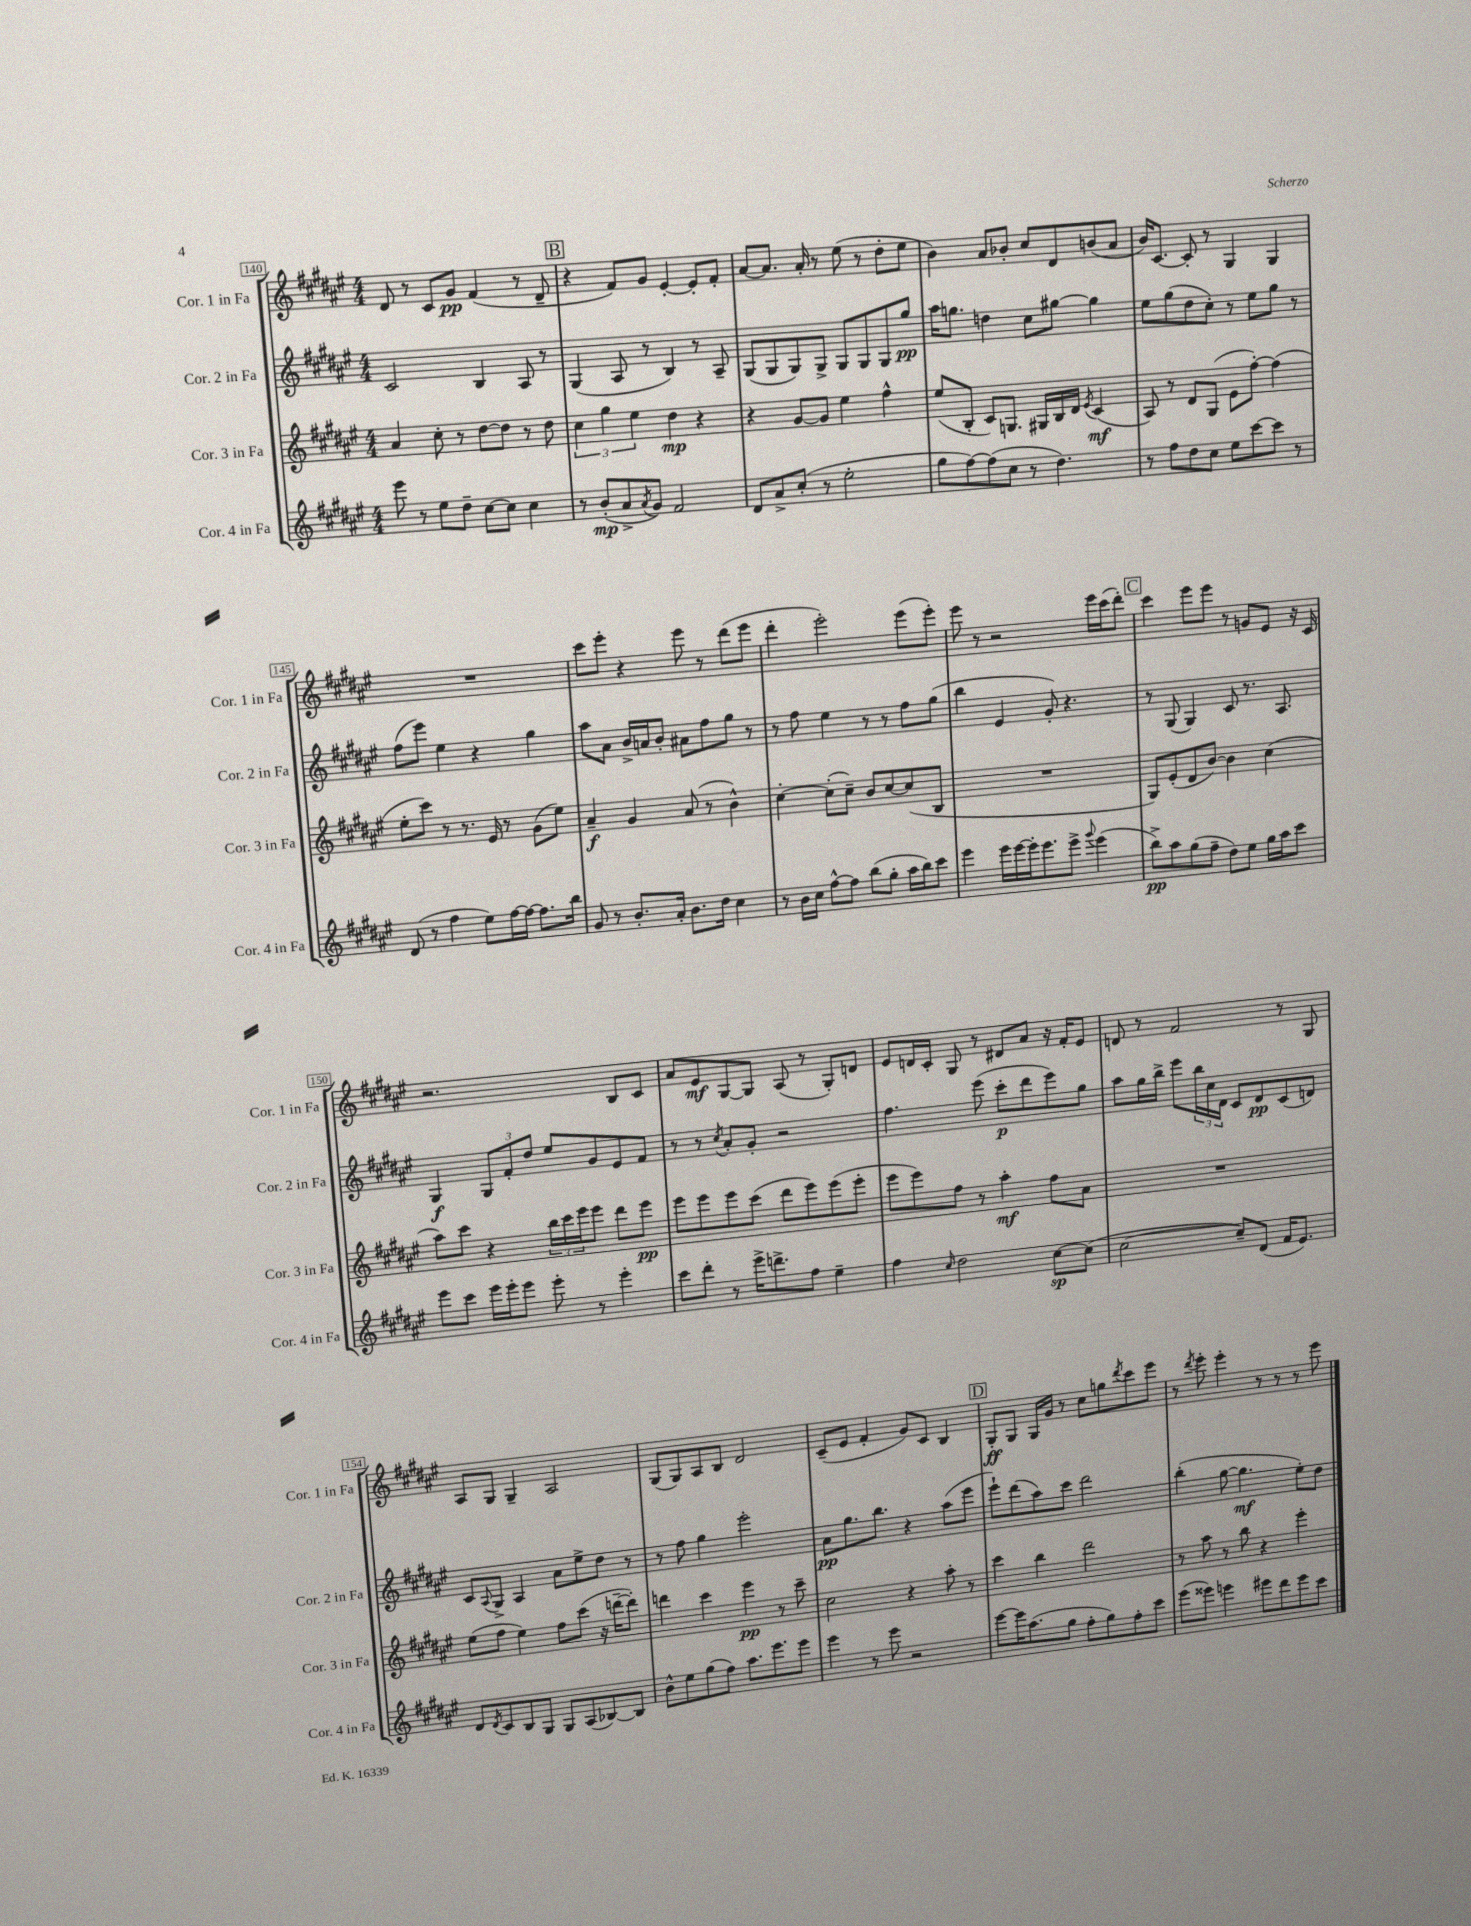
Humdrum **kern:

**kern	**kern	**kern	**kern
*staff4	*staff3	*staff2	*staff1
*clefG2	*clefG2	*clefG2	*clefG2
*k[f#c#g#d#a#e#]	*k[f#c#g#d#a#e#]	*k[f#c#g#d#a#e#]	*k[f#c#g#d#a#e#]
*M4/4	*M4/4	*M4/4	*M4/4
8eee#	4a#	2c#	8d#
8r	.	.	8r
8ee#	8cc#'	.	8c#
8dd#~	8r	.	8g#
[8cc#	[8dd#	4B	(4f#
8cc#]	8dd#]	.	.
4cc#	8r	8A#	8r
.	8dd#	8r	8d#~
=	=	=	=
8r	6cc#	(4G#	4r
(8b'	.	.	.
.	6gg#	.	.
8a#^	.	8A#	8f#)
.	6ee#	.	.
8qa#	.	.	.
8g#)	.	8r	8g#
2f#	4dd#	4B)	[4e#'
.	4r	8r	8e#']
.	.	8A#~	8f#'
=	=	=	=
8d#	4r	(8G#	[8a#
8a#^	.	8G#	8.a#]
(8cc#'	[8g#	8G#)	.
.	.	.	16a#'
8r	8g#]	8G#^	8r
2ee#'	4ee#	8G#	(8ee#
.	.	8G#	8r
.	4ff#^^	8G#	8dd#'
.	.	8gg#	8ee#
=	=	=	=
8gg#	(8ee#	16aa#	4b)
.	.	8.gg	.
[8ff#)	8B'	.	.
(8ff#]	8c#)	4dd	8a#
8cc#	8.G	.	8b-'
8r	.	8cc#	8cc#
.	16G#	.	.
4.dd#)	16B	[8gg#	8d#
.	16d#	.	.
.	8qe#	.	.
.	(4c#	4gg#]	(8b
.	.	.	8a#
=	=	=	=
8r	8A#)	8ee#	16b)
.	.	.	[8.c#
8ff#	8r	(8gg#	.
8dd#	8d#	8dd#	8c#']
8cc#	(8G#	8cc#')	8r
8ee#	8e#	8r	4G#
[8ccc#	[8ff#')	8ee#	.
8ccc#]	(4ff#]	8gg#	4G#
8r	.	8r	.
=	=	=	=
(8d#	8ee#'	(8ff#	1r
8r	8ccc#)	8eee#)	.
4ff#	8r	4ee#	.
.	8.r	.	.
8ee#)	.	4r	.
.	16e#	.	.
[16ff#	8r	.	.
16ff#_	.	.	.
8.ff#]	(8g#	4gg#	.
.	8ee#)	.	.
16bb	.	.	.
=	=	=	=
8g#	4a#~	8aa#	8ccc#
8r	.	8a#	8eee#'
8.b'	4g#	16b^	4r
.	.	16a	.
.	.	8b'	.
16a#'	.	.	.
8.b	(8a#	8a#	8eee#
.	8r	8ff#	8r
16dd#	.	.	.
4cc#	4b^^)	8gg#	(8ddd#
.	.	8r	8eee#
=	=	=	=
8r	[4cc#'	8r	4ddd#'
16b	.	8ff#	.
16cc#	.	.	.
[8ff#^^	(8cc#']	4ee#	2eee#')
8ff#]	8cc#~)	.	.
(8bb	8b	8r	.
8gg#'	[8cc#	8r	.
16aa#	(8cc#]	8ff#	(8eee#
16bb)	.	.	.
8ccc#	8B	(8gg#	8eee#')
=	=	=	=
4eee#	1r	4bb	8eee#
.	.	.	8r
16eee#	.	4e#	2r
[16eee#	.	.	.
16eee#']	.	.	.
8.eee#	.	.	.
.	.	8g#')	.
8eee#^	.	4.r	.
8qqggg#	.	.	.
(4eee#	.	.	16eee#
.	.	.	(16ccc#
.	.	.	8ddd#')
=	=	=	=
8bb^)	8G#)	8r	4ccc#
8aa#	(8e#'	(8G#	.
(8gg#	8d#	4G#)	8eee#
8ff#~	[8b)	.	8eee#
8dd#)	4b]	8c#	8r
8ee#	.	8.r	8g
16gg#	(4cc#	.	8e#
16aa#	.	8.A#	.
8ccc#	.	.	16r
.	.	.	16c#
=	=	=	=
8eee#	8aa#)	4G#	2.r
8ccc#	8ccc#	.	.
16eee#	4r	12G#	.
16eee#'	.	.	.
.	.	12f#'	.
8eee#	.	.	.
.	.	12dd#	.
8eee#'	24bb	8ee#	.
.	24ccc#	.	.
.	24eee#	.	.
8r	8eee#	8g#	.
4eee#'	8ddd#	8e#	8B
.	8eee#	8f#	8c#
=	=	=	=
8ccc#	8eee#	8r	8a#
8ddd#'	8eee#	8r	8e#
.	.	8qcc#	.
8r	8eee#	8a#'	[8G#
16eee#^	(8ccc#	8g#'	8G#]
8.ddd^	.	.	.
.	8ddd#	2r	(8A#
8ff#	8eee#)	.	8r
4ee#~	(8eee#	.	8G#')
.	8eee#'	.	8d
=	=	=	=
4ff#	8eee#	4.ff#	8e#
.	8eee#)	.	16d
.	.	.	16c#'
16qqcc#	.	.	.
2dd#	8ff#	.	8G#
.	8r	(8eee#	8r
.	4aa#'	8ccc#'	8d#
.	.	8ddd#	8a#
[8cc#	8ff#	8eee#)	16r
.	.	.	16f#'
(8cc#]	8a#	8gg#	8e#
=	=	=	=
[2cc#	1r	8aa#	8d
.	.	16gg#	8r
.	.	16bb^	.
.	.	8eee#	2f#
.	.	24bb	.
.	.	24cc#	.
.	.	24d#	.
8cc#~])	.	8c#	.
(8d#	.	8d#	.
16f#	.	(8c#	8r
8.e#)	.	.	.
.	.	8d)	8G#
=	=	=	=
8d#	(8ee#	8c#	8A#
8qd#	.	8qqA#	.
8c#	8ff#	8G#^	8G#
8B	4ee#)	4A#	4G#~
8G#	.	.	.
8G#	8ff#	8a#	2A#
(8A#	(8ccc#	8ee#^	.
[8B-)	16r	8dd#	.
.	[16ddd~	.	.
8B-]	8ddd'])	8r	.
=	=	=	=
8b^^	4ddd	8r	(8G#
8ee#	.	8ff#	8G#)
(8gg#	4ccc#	4gg#	8A#
8ff#)	.	.	8B
8.aa#	4eee#	2eee#'	2d#
8.eee#	.	.	.
.	8r	.	.
8eee#	8ccc#~	.	.
=	=	=	=
4eee#	2cc#	8a#	(8c#~
.	.	8.gg#	8e#
8r	.	.	4f#'
.	.	8.bb	.
8eee#	.	.	.
2r	4r	4r	8g#)
.	.	.	8c#
.	8aa#'	(8aa#	4B
.	8r	8eee#	.
=	=	=	=
[8eee#	4ccc#	8eee#`)	8G#'
16eee#]	.	(8ddd#	8G#
(8.aa#	.	.	.
.	4bb	8aa#)	16G#
.	.	.	16g#
8gg#	.	8ccc#	8r
8ff#'	2ddd#	2ddd#	8cc#
8gg#)	.	.	8gg
.	.	.	8qddd#
8ff#'	.	.	8ccc#
8ccc#	.	.	8eee#
=	=	=	=
(8eee#	8r	(4bb'	8r
.	.	.	8qddd#
8eee##)	8aa#	.	8eee#'
4eee	8r	[8gg#	4eee#'
.	8bb	4.gg#]	.
8eee#	4r	.	8r
8ddd#	.	.	8r
8eee#	4eee#'	8ee#')	8r
8ccc#	.	8dd#	8eee#
==	==	==	==
*-	*-	*-	*-
